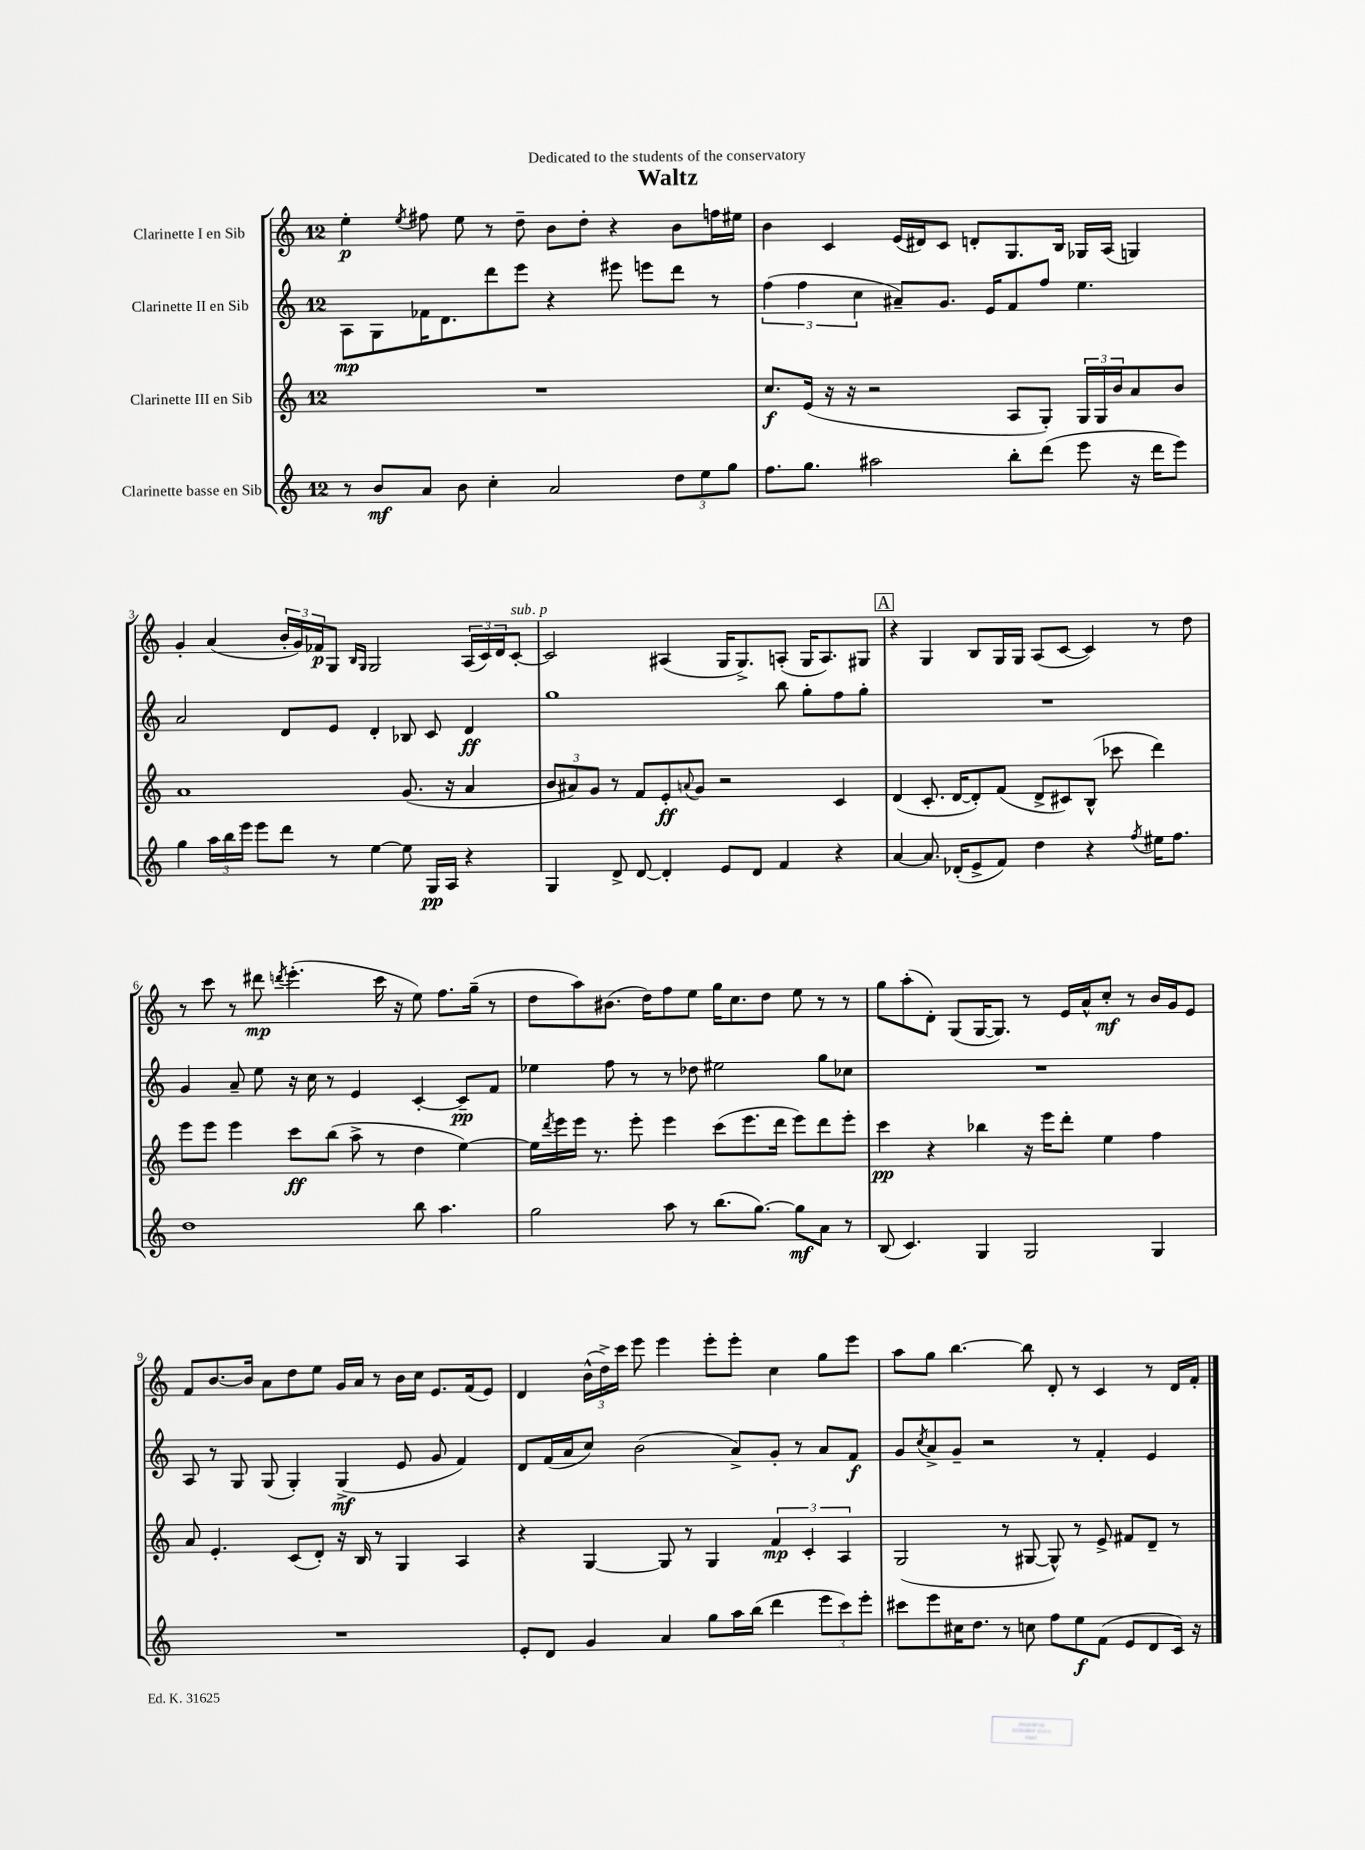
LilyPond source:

\header { title = "Waltz" dedication = "Dedicated to the students of the conservatory" }
<<
\new StaffGroup <<
\new Staff = "s0" \with { instrumentName = "Clarinette I en Sib" } {
    \clef treble \key c \major \once \override Staff.TimeSignature.style = #'single-digit \time 12/8
    e''4-.\p \acciaccatura { e''8 } fis''8 e''8 r8 d''8-- b'8 d''8-. r4 b'8 f''16 eis''16 |
    b'4 c'4 e'16( dis'16) c'8 d'8-. g8. b16 ges16 a16( g4) |
    g'4-. a'4( \tuplet 3/2 { b'16-. g'16) fes'16\p } g8 \grace { b16 g16 } g2 \tuplet 3/2 { a16( c'16) d'16 } c'8~-.^\markup { \italic "sub. p" } |
    c'2 ais4( g16 g8.->) a8-.( g16 a8.) gis8 |
    \mark \markup { \box "A" } r4 g4 b8 g16 g16 a8( c'8~ c'4) r8 d''8 |
    r8 c'''8 r8 dis'''8\mp \acciaccatura { d'''8 } e'''4.-.( c'''16 r16 e''8) f''8. g''16--( r8 |
    d''8 a''8) bis'8.( d''16) f''8 e''8 g''16 c''8. d''8 e''8 r8 r8 |
    g''8 a''8-.( d'8-.) g8( g16~ g8.) r8 e'16 a'16-^ c''8-.\mf r8 b'16 g'16 e'8 |
    f'8 b'8.~ b'16 a'8 d''8 e''8 g'16 a'16 r8 b'16 c''16 e'8. f'16( e'8) |
    d'4 \tuplet 3/2 { b'16-^( d''16->) c'''16 } e'''8 e'''4 e'''8-. e'''8-. c''4 g''8 e'''8 |
    a''8 g''8 b''4.~ b''8 d'8-. r8 c'4 r8 d'16 f'16-. \bar "|." |
}
\new Staff = "s1" \with { instrumentName = "Clarinette II en Sib" } {
    \clef treble \key c \major \once \override Staff.TimeSignature.style = #'single-digit \time 12/8
    a8\mp g8 fes'16 d'8. d'''8 e'''8 r4 eis'''8 e'''8 d'''8 r8 |
    \tuplet 3/2 { f''4( f''4 c''4 } ais'8--) g'8. e'16 f'8 f''8 e''4. |
    a'2 d'8 e'8 d'4-. bes8 c'8 d'4\ff |
    g''1 b''8 g''8-. f''8 g''8-. |
    \mark \markup { \box "A" } R1. |
    g'4 a'8-- e''8 r16 c''16 r8 e'4 c'4~-. c'8--\pp f'8 |
    ees''4 f''8 r8 r8 des''8 eis''2 g''8 ces''8 |
    R1. |
    a8 r8 g8 g8( g4-.) g4->\mf( e'8 g'8 f'4) |
    d'8 f'16( a'16 c''8) b'2( a'8->) g'8-. r8 a'8 f'8\f |
    g'8 \acciaccatura { c''8 } a'8-> g'8-- r2 r8 f'4-. e'4 \bar "|." |
}
\new Staff = "s2" \with { instrumentName = "Clarinette III en Sib" } {
    \clef treble \key c \major \once \override Staff.TimeSignature.style = #'single-digit \time 12/8
    R1. |
    c''8.\f e'16( r16 r16 r2 a8 g8-.) \tuplet 3/2 { g16 g16 b'16 } a'8 b'8 |
    a'1 g'8.( r16 a'4 |
    \tuplet 3/2 { b'8 ais'8) g'8 } r8 f'8 e'8-.\ff \appoggiatura { a'8 } g'8 r2 c'4 |
    \mark \markup { \box "A" } d'4( c'8.-. d'16~ d'8-.) f'8( d'8-> cis'8) b8-^( ces'''8 d'''4) |
    e'''8 e'''8 e'''4 c'''8\ff b''8( a''8-> r8 d''4 e''4~) |
    e''16 \acciaccatura { d'''8 } e'''16 e'''16 r8. e'''8-. e'''4 c'''8( e'''8. d'''16 e'''8) d'''8 e'''8-. |
    c'''4\pp r4 bes''4 r16 e'''16 d'''8-. e''4 f''4 |
    a'8 e'4.-. c'8( d'8-.) r16 b16 r8 g4 a4 |
    r4 g4~ g8 r8 g4 \tuplet 3/2 { f'4\mp c'4-. a4 } |
    g2( r8 gis8~ gis8-^) r8 e'8-> fis'8 d'8-- r8 \bar "|." |
}
\new Staff = "s3" \with { instrumentName = "Clarinette basse en Sib" } {
    \clef treble \key c \major \once \override Staff.TimeSignature.style = #'single-digit \time 12/8
    r8 b'8\mf a'8 b'8 c''4-. a'2 \tuplet 3/2 { d''8 e''8 g''8 } |
    f''8. g''8. ais''2 b''8-. d'''8( e'''8 r16 d'''16 e'''8) |
    g''4 \tuplet 3/2 { a''16 b''16 e'''16 } e'''8 d'''8 r8 e''4~ e''8 g16\pp a16 r4 |
    g4 d'8-> d'8~ d'4-. e'8 d'8 f'4 r4 |
    \mark \markup { \box "A" } a'4~ a'8. des'16-.( e'8-> f'8) d''4 r4 \acciaccatura { f''8 } eis''16 f''8. |
    d''1 b''8 a''4. |
    g''2 a''8 r8 b''8.( g''8.~) g''8\mf a'8 r8 |
    b8( c'4.) g4 g2 g4 |
    R1. |
    e'8-. d'8 g'4 a'4 g''8 a''16 b''16( d'''4 \tuplet 3/2 { e'''8 c'''8) e'''8-. } |
    cis'''8 e'''8 cis''16 d''8. r8 c''8 f''8 e''8\f f'8( e'8 d'8 c'16) r16 \bar "|." |
}
>>
>>
